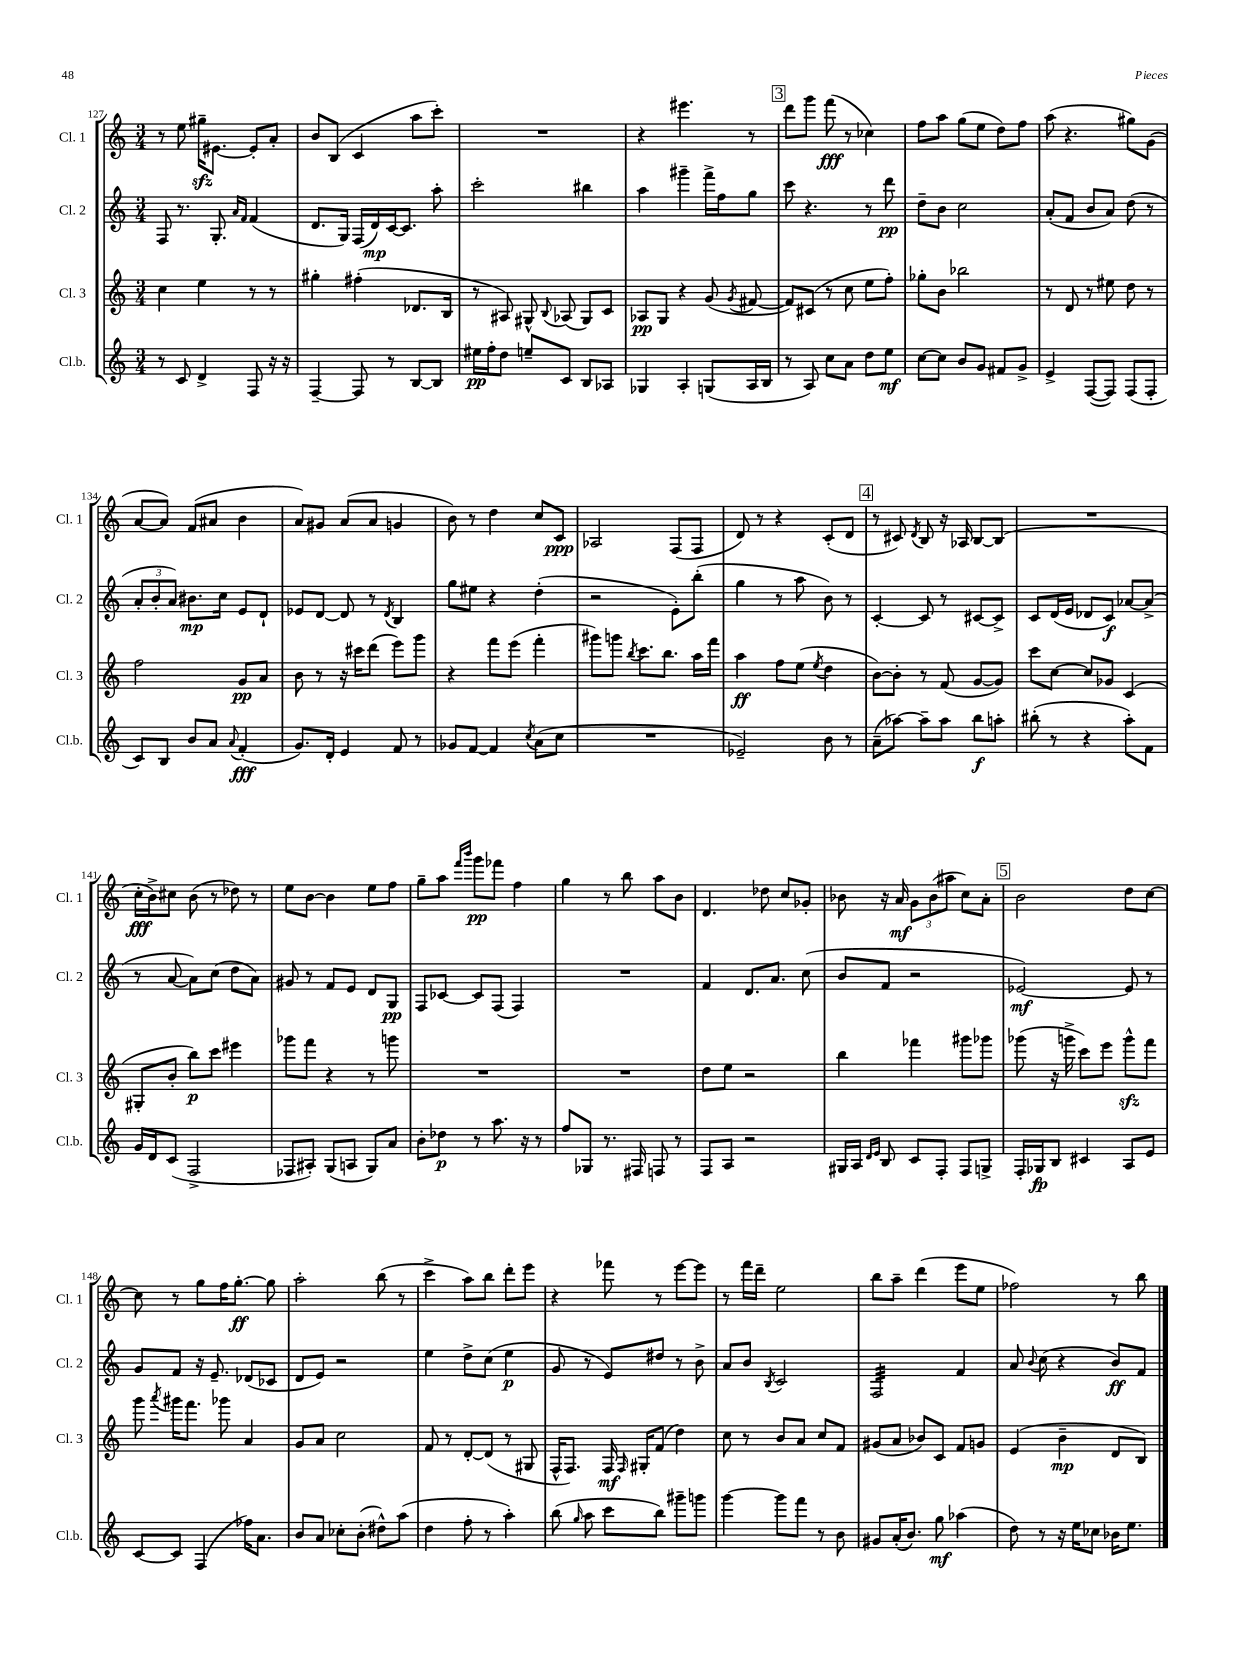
<<
\new StaffGroup <<
\new Staff = "s0" \with { instrumentName = "Cl. 1" shortInstrumentName = "Cl. 1" } {
    \clef treble \key c \major \numericTimeSignature \time 3/4
    \autoBeamOff r8 e''8 gis''16[--\sfz eis'8.]~ eis'8[-. a'8]-. |
    b'8[ b8]( c'4 a''8[ c'''8]-.) |
    R2. |
    r4 eis'''4. r8 |
    \mark \markup { \box "3" } d'''8[ g'''8] f'''8\fff( r8 ces''4) |
    f''8[ a''8] g''8[( e''8] d''8[) f''8] |
    a''8( r4. gis''8[) g'8]( |
    a'8[~ a'8]) f'8[( ais'8] b'4 |
    a'8[) gis'8] a'8[( a'8] g'4 |
    b'8) r8 d''4 c''8[ c'8]\ppp |
    aes2 f8[( f8] |
    d'8) r8 r4 c'8[-.( d'8] |
    \mark \markup { \box "4" } r8 cis'8) \acciaccatura { d'8 } b8 r16 aes16 b8[~ b8]( |
    R2. |
    c''16[-.\fff b'16->) cis''8] b'8( r8 des''8) r8 |
    e''8[ b'8]~ b'4 e''8[ f''8] |
    g''8[-- a''8] \grace { f'''16[ b'''16] } g'''8[\pp fes'''8] f''4 |
    g''4 r8 b''8 a''8[ b'8] |
    d'4. des''8 c''8[ ges'8]-. |
    bes'8 r16 a'16\mf \tuplet 3/2 { g'8[ bes'8( ais''8] } c''8[) a'8]-. |
    \mark \markup { \box "5" } b'2 d''8[ c''8]~ |
    c''8 r8 g''8[ f''16 g''8.]~-.\ff g''8 |
    a''2-. b''8( r8 |
    c'''4-> a''8[) b''8] d'''8[-. e'''8] |
    r4 fes'''8 r8 e'''8[~ e'''8] |
    r8 f'''16[ d'''16]-- e''2 |
    b''8[ a''8]-- d'''4( e'''8[ e''8] |
    fes''2) r8 b''8 \bar "|." |
}
\new Staff = "s1" \with { instrumentName = "Cl. 2" shortInstrumentName = "Cl. 2" } {
    \clef treble \key c \major \numericTimeSignature \time 3/4
    \autoBeamOff f8 r8. g8.-. \grace { a'16[ f'16] } f'4( |
    d'8.[ g16]) f16[( d'16\mp) c'16~ c'8.] a''8-. |
    c'''2-. bis''4 |
    a''4 gis'''4-- f'''16[-> f''16 g''8] |
    \mark \markup { \box "3" } c'''8 r4. r8 d'''8\pp |
    d''8[-- b'8] c''2 |
    a'8[-.( f'8] b'8[ a'8]) d''8( r8 |
    \tuplet 3/2 { a'8[-. b'8-. a'8]) } bis'8.[\mp c''16] e'8[ d'8]-! |
    ees'8[ d'8]~ d'8 r8 \acciaccatura { d'8 } b4 |
    g''8[ eis''8] r4 d''4-.( |
    r2 e'8[-.) b''8]-.( |
    g''4 r8 a''8 b'8) r8 |
    \mark \markup { \box "4" } c'4~-. c'8 r8 cis'8[~ cis'8]-> |
    c'8[ d'16( e'16] des'8[ c'8]\f) aes'8[~ aes'8]->( |
    r8 a'8~ a'8[) c''8]( d''8[ a'8]) |
    gis'8 r8 f'8[ e'8] d'8[ g8]\pp |
    f8[ ces'8]~ ces'8[ f8]( f4) |
    R2. |
    f'4 d'8.[ a'8.] c''8( |
    b'8[ f'8] r2 |
    \mark \markup { \box "5" } ees'2~\mf) ees'8 r8 |
    g'8[ f'8] r16 e'8.-- des'8[( ces'8] |
    d'8[ e'8]) r2 |
    e''4 d''8[-> c''8]( e''4\p |
    g'8 r8 e'8[) dis''8] r8 b'8-> |
    a'8[ b'8] \acciaccatura { b8 } c'2 |
    f2:32 f'4 |
    a'8 \appoggiatura { b'8 } c''8( r4 b'8[\ff) f'8] \bar "|." |
}
\new Staff = "s2" \with { instrumentName = "Cl. 3" shortInstrumentName = "Cl. 3" } {
    \clef treble \key c \major \numericTimeSignature \time 3/4
    \autoBeamOff c''4 e''4 r8 r8 |
    gis''4-. fis''4-.( des'8.[ b16] |
    r8 ais8) gis8-^ \appoggiatura { b8 } aes8( gis8[) c'8] |
    aes8[\pp g8] r4 g'8( \acciaccatura { g'8 } fis'8~ |
    \mark \markup { \box "3" } fis'8[) cis'8]( r8 c''8 e''8[ f''8]-.) |
    ges''8[-. b'8] bes''2 |
    r8 d'8 r8 eis''8 d''8 r8 |
    f''2 g'8[\pp a'8] |
    b'8 r8 r16 cis'''16[ d'''8]( e'''8[) g'''8] |
    r4 f'''8[ e'''8]( f'''4-. |
    gis'''8[) g'''8] \acciaccatura { b''8 } c'''8.[ b''8.] a''16[ f'''16] |
    a''4\ff f''8[ e''8]( \acciaccatura { e''8 } d''4 |
    \mark \markup { \box "4" } b'8[~) b'8]-. r8 f'8( g'8[~ g'8]) |
    c'''8[ c''8]~ c''8[ ges'8] c'4( |
    gis8[-. b'8]-. b''8[\p) c'''8] eis'''4 |
    ges'''8[ f'''8] r4 r8 g'''8 |
    R2. |
    R2. |
    d''8[ e''8] r2 |
    b''4 fes'''4 gis'''8[ ges'''8] |
    \mark \markup { \box "5" } ges'''8( r16 g'''16-> c'''8[) e'''8] g'''8[-^\sfz f'''8] |
    g'''8 \acciaccatura { a'''8 } gis'''16[ f'''8.] ges'''8 a'4 |
    g'8[ a'8] c''2 |
    f'8 r8 d'8[~-. d'8]( r8 gis8 |
    f16[-^ f8.]) f16\mf \grace { f16 } gis16[-. f'8]( d''4) |
    c''8 r8 b'8[ a'8] c''8[ f'8] |
    gis'8[( a'8] bes'8[) c'8] f'8[ g'8] |
    e'4( b'4--\mp d'8[ b8]) \bar "|." |
}
\new Staff = "s3" \with { instrumentName = "Cl.b." shortInstrumentName = "Cl.b." } {
    \clef treble \key c \major \numericTimeSignature \time 3/4
    \autoBeamOff r8 c'8 d'4-> f8 r16 r16 |
    f4~-- f8 r8 b8[~ b8] |
    eis''16[\pp f''16-. d''8] e''8[-- c'8] b8[ aes8] |
    ges4 a4-. g8[( a16 b16] |
    \mark \markup { \box "3" } r8 a8) c''8[ a'8] d''8[ e''8]\mf |
    c''8[~ c''8] b'8[ g'8] fis'8[ g'8]-> |
    e'4-> f8[~( f8]) f8[( f8]-. |
    c'8[) b8] b'8[ a'8] \appoggiatura { a'8 } f'4-.\fff( |
    g'8.[) d'16]-. e'4 f'8 r8 |
    ges'8[ f'8]~ f'4 \acciaccatura { c''8 } a'8[( c''8] |
    R2. |
    ees'2--) b'8 r8 |
    \mark \markup { \box "4" } a'8[--( aes''8]~) aes''8[-- aes''8] b''8[\f a''8]-. |
    bis''8-.( r8 r4 a''8[-.) f'8] |
    g'16[ d'16 c'8]( f2-> |
    fes8[ ais8]-.) g8[( a8] g8[) a'8] |
    b'8[-. des''8]\p r8 a''8. r16 r8 |
    f''8[ ges8] r8. fis16 f8 r8 |
    f8[ a8] r2 |
    gis16[ a16] \grace { d'16[ e'16] } b8 c'8[ f8]-. f8[ g8]-> |
    \mark \markup { \box "5" } f16[-. ges16\fp b8] cis'4 a8[ e'8] |
    c'8[~ c'8] f4( fes''16[) a'8.] |
    b'8[ a'8] ces''8[-. b'8]-.( dis''8[-^) a''8]( |
    d''4 f''8-. r8 a''4-.) |
    b''8( \grace { g''16 } a''8 c'''8[ b''8]) gis'''8[-- g'''8] |
    g'''4~ g'''8[ f'''8] r8 b'8 |
    gis'8[ a'16-.( b'8.]) g''8\mf aes''4( |
    d''8) r8 r16 e''16[ ces''8] bes'16[ e''8.] \bar "|." |
}
>>
>>
\layout { \context { \Score currentBarNumber = #127 } }
